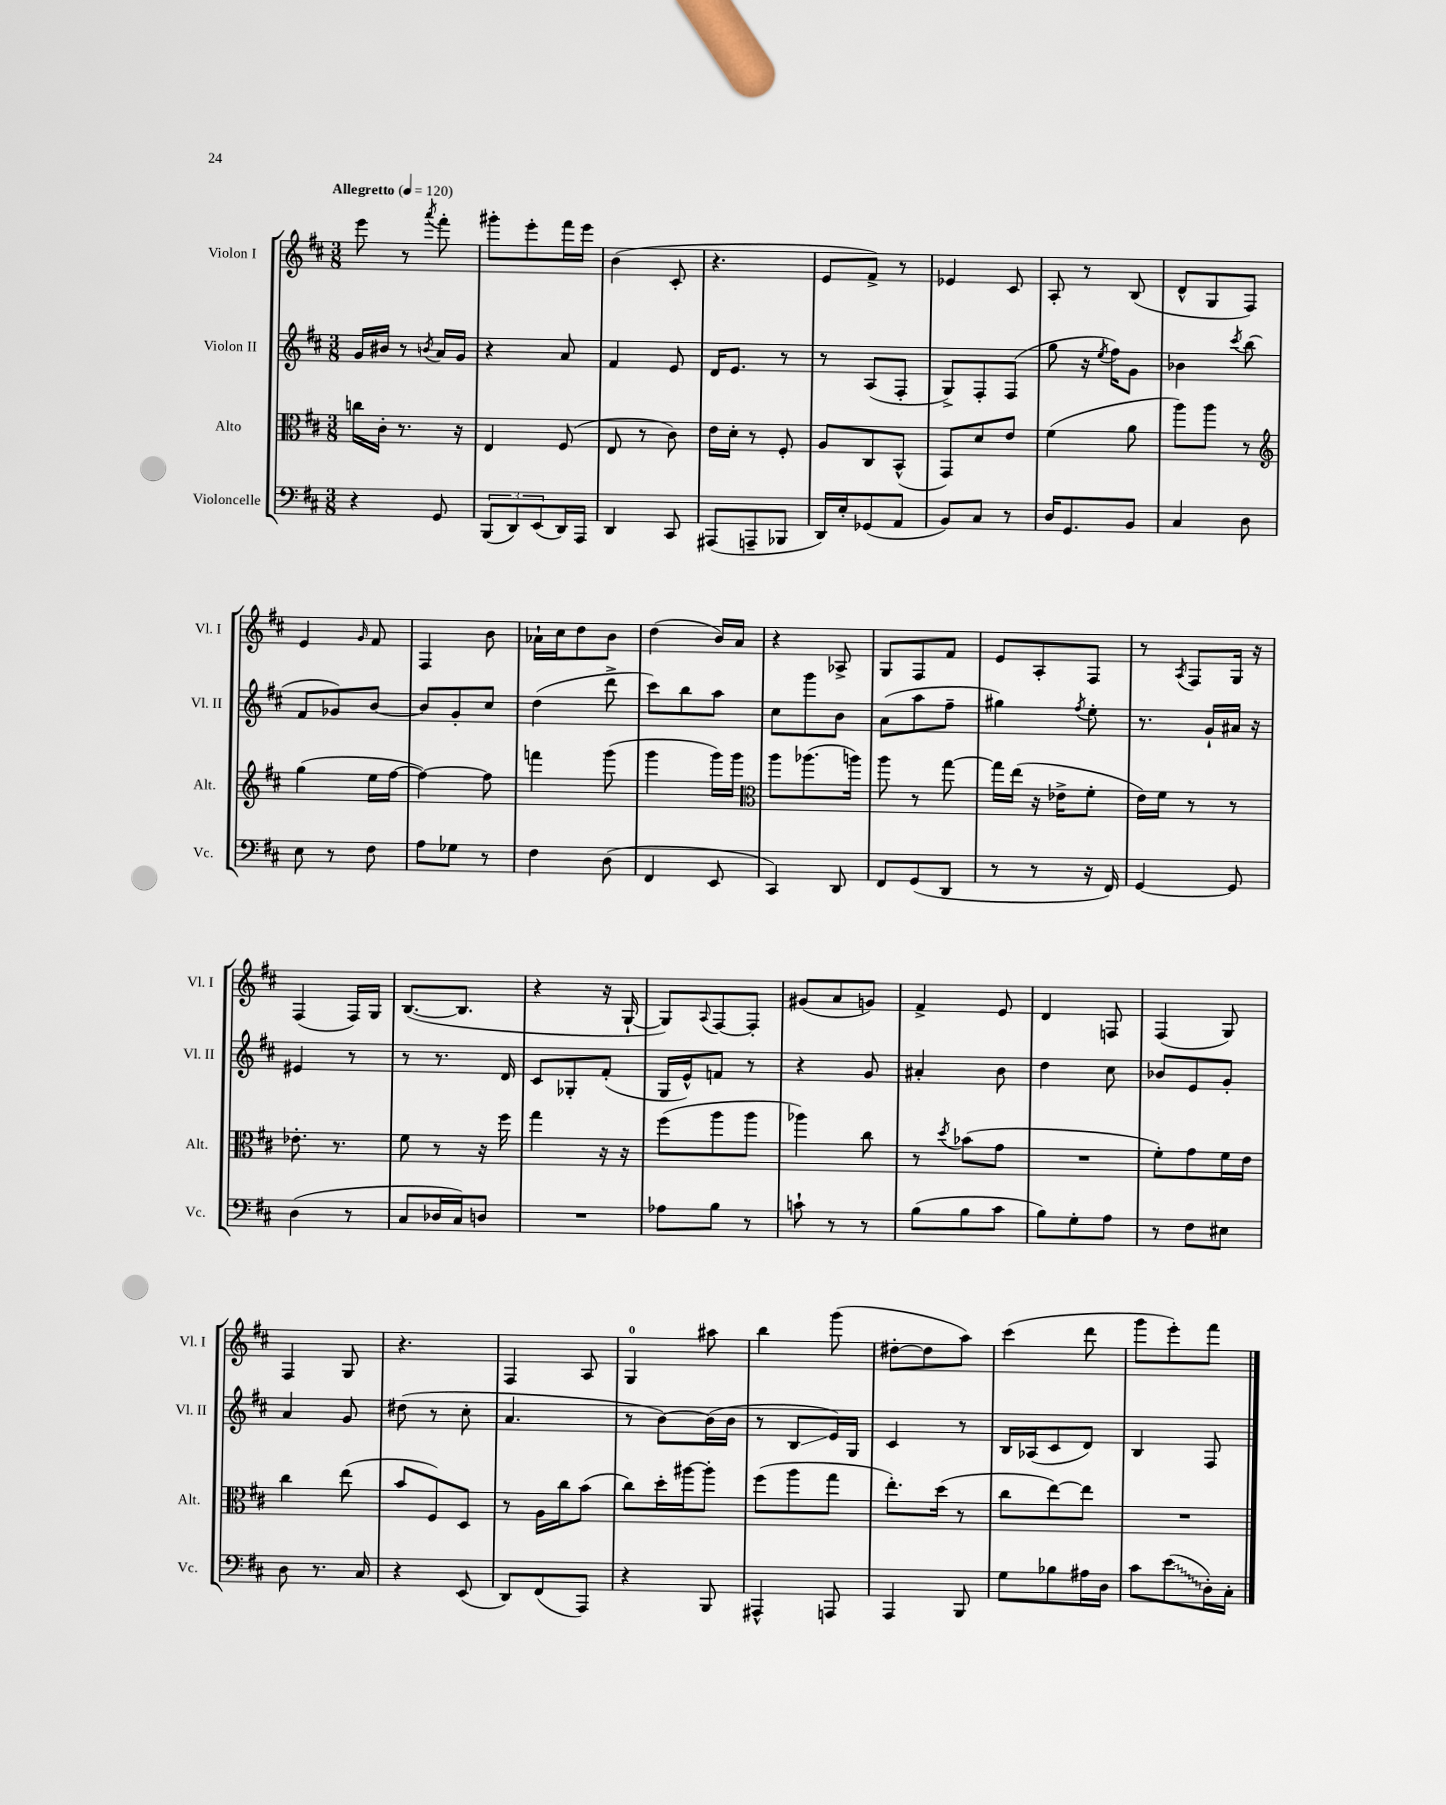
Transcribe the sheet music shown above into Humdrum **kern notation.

**kern	**kern	**kern	**kern
*staff4	*staff3	*staff2	*staff1
*clefF4	*clefC3	*clefG2	*clefG2
*k[f#c#]	*k[f#c#]	*k[f#c#]	*k[f#c#]
*M3/8	*M3/8	*M3/8	*M3/8
*MM120	*MM120	*MM120	*MM120
4r	16cc	16g	8eee
.	16c#'	16b#	.
.	8.r	8r	8r
.	.	8qb	8qaaa
8GG	.	16a	8fff#'
.	16r	16g	.
=	=	=	=
(12BBB	4E	4r	8ggg#'
12DD)	.	.	.
.	.	.	8eee'
(12EE	.	.	.
16DD)	(8F#	8a	16fff#
16AAA	.	.	16eee
=	=	=	=
4DD	8E	4f#	(4b
.	8r	.	.
8CC#	8c#)	8e	8c#'
=	=	=	=
(8AAA#	16e	16d	4.r
.	16d'	8.e	.
8AAA~	8r	.	.
8BBB-	8F#'	8r	.
=	=	=	=
16DD)	8A	8r	8e
16E'	.	.	.
(8GG-	8C#	(8A	8f#^)
8AA	(8BB^^	8F#'	8r
=	=	=	=
8BB)	8GG)	8G^)	4e-
8C#	8d	8F#'	.
8r	8e	(8F#	8c#
=	=	=	=
16D	(4f#	8gg	8A'
8.GG	.	.	.
.	.	16r	8r
.	.	8qee	.
.	.	16ff#)	.
8BB	8a	8g	(8B
=	=	=	=
4C#	8aa)	4b-	8d^^
.	8aa	.	8G
.	.	8qccc#	.
8D	8r	(8bb	8F#)
=	=	=	=
*	*clefG2	*	*
8E	(4gg	8f#	4e
8r	.	8g-)	.
.	.	.	16qqg
8F#	16ee	[8b	8f#
.	[16ff#	.	.
=	=	=	=
8A	4ff#_)	8b]	4F#
8G-	.	8g'	.
8r	8ff#]	8cc#	8b
=	=	=	=
4F#	4fff	(4dd	16a-`
.	.	.	16cc#
.	.	.	8dd
(8D	(8ggg	8ddd^	8b
=	=	=	=
4FF#	4ggg	8ccc#)	(4dd
.	.	8bb	.
8EE	16ggg)	8aa	16b)
.	16ggg	.	16a
=	=	=	=
*	*clefC3	*	*
4CC#)	8aa	8cc#	4r
.	(8.aa-	8ggg	.
8DD	.	8b	8A-^
.	16aa)	.	.
=	=	=	=
8FF#	8aa	(8a	8G
(8GG	8r	8aa	8F#
8DD	[8gg	8ff#~	8f#
=	=	=	=
8r	16gg]	4gg#)	8e
.	(16ee	.	.
8r	16r	.	8A'
.	16e-^	.	.
.	.	8qff#	.
16r	8f#'	8ee'	8F#
16FF#)	.	.	.
=	=	=	=
[4GG	16e)	8.r	8r
.	16f#	.	.
.	.	.	8qA
.	8r	.	8F#
.	.	16g`	.
8GG]	8r	16a#	16G
.	.	16r	16r
=	=	=	=
(4D	8.e-'	4e#	(4F#
.	8.r	.	.
8r	.	8r	16F#)
.	.	.	16G
=	=	=	=
8C#	8f#	8r	([8.B
16D-	8r	8.r	.
16C#)	.	.	8.B]
8D	16r	.	.
.	16ff#	16d	.
=	=	=	=
4.r	4gg	8c#	4r
.	.	8G-'	.
.	16r	(8f#'	16r
.	16r	.	[16G`
=	=	=	=
8A-	(8ff#	16G	8G])
.	.	16e^^)	.
.	.	.	8qqA
8B	8aa	8f	[8F#
8r	8aa	8r	8F#']
=	=	=	=
8c`	4aa-)	4r	(8g#
8r	.	.	8a
8r	8cc#	8g	8g)
=	=	=	=
(8B	8r	4a#'	4f#^
.	8qdd	.	.
8B	(8b-	.	.
8c#	8g	8b	8e
=	=	=	=
8B)	4.r	4dd	4d
8G'	.	.	.
8A	.	8cc#	8F
=	=	=	=
8r	8f#')	8b-	(4F#
8F#	8g	8e	.
8E#	16f#	8g'	8G)
.	16e	.	.
=	=	=	=
8D	4cc#	4a	4F#
8.r	.	.	.
.	(8ee	8g	8G
16C#	.	.	.
=	=	=	=
4r	8b	(8dd#	4.r
.	8F#)	8r	.
(8EE	8D	8cc#'	.
=	=	=	=
8DD)	8r	4.a	4F#
(8FF#	16A	.	.
.	16cc#	.	.
8AAA)	(8b	.	8A
=	=	=	=
4r	8cc#)	8r	4G
.	16dd'	[8b)	.
.	[16aa#	.	.
8BBB	8aa#']	(16b]	8aa#
.	.	16b	.
=	=	=	=
4AAA#^^	(8ff#	8r	4bb
.	8aa	8B	.
8AAA	8gg	16e)	(8ggg
.	.	16G	.
=	=	=	=
4AAA	8.ee')	4c#	[8dd#'
.	.	.	8dd#]
.	(16dd	.	.
8BBB	8r	8r	8aa)
=	=	=	=
8G	8cc#	16B	(4ccc#
.	.	(16A-	.
8B-	[8ee)	8c#	.
16A#	8ee]	8d)	8ddd
16D	.	.	.
=	=	=	=
8c#	4.r	4B	8ggg
(8e	.	.	8eee')
16D')	.	8F#	8fff#
16C#'	.	.	.
==	==	==	==
*-	*-	*-	*-
